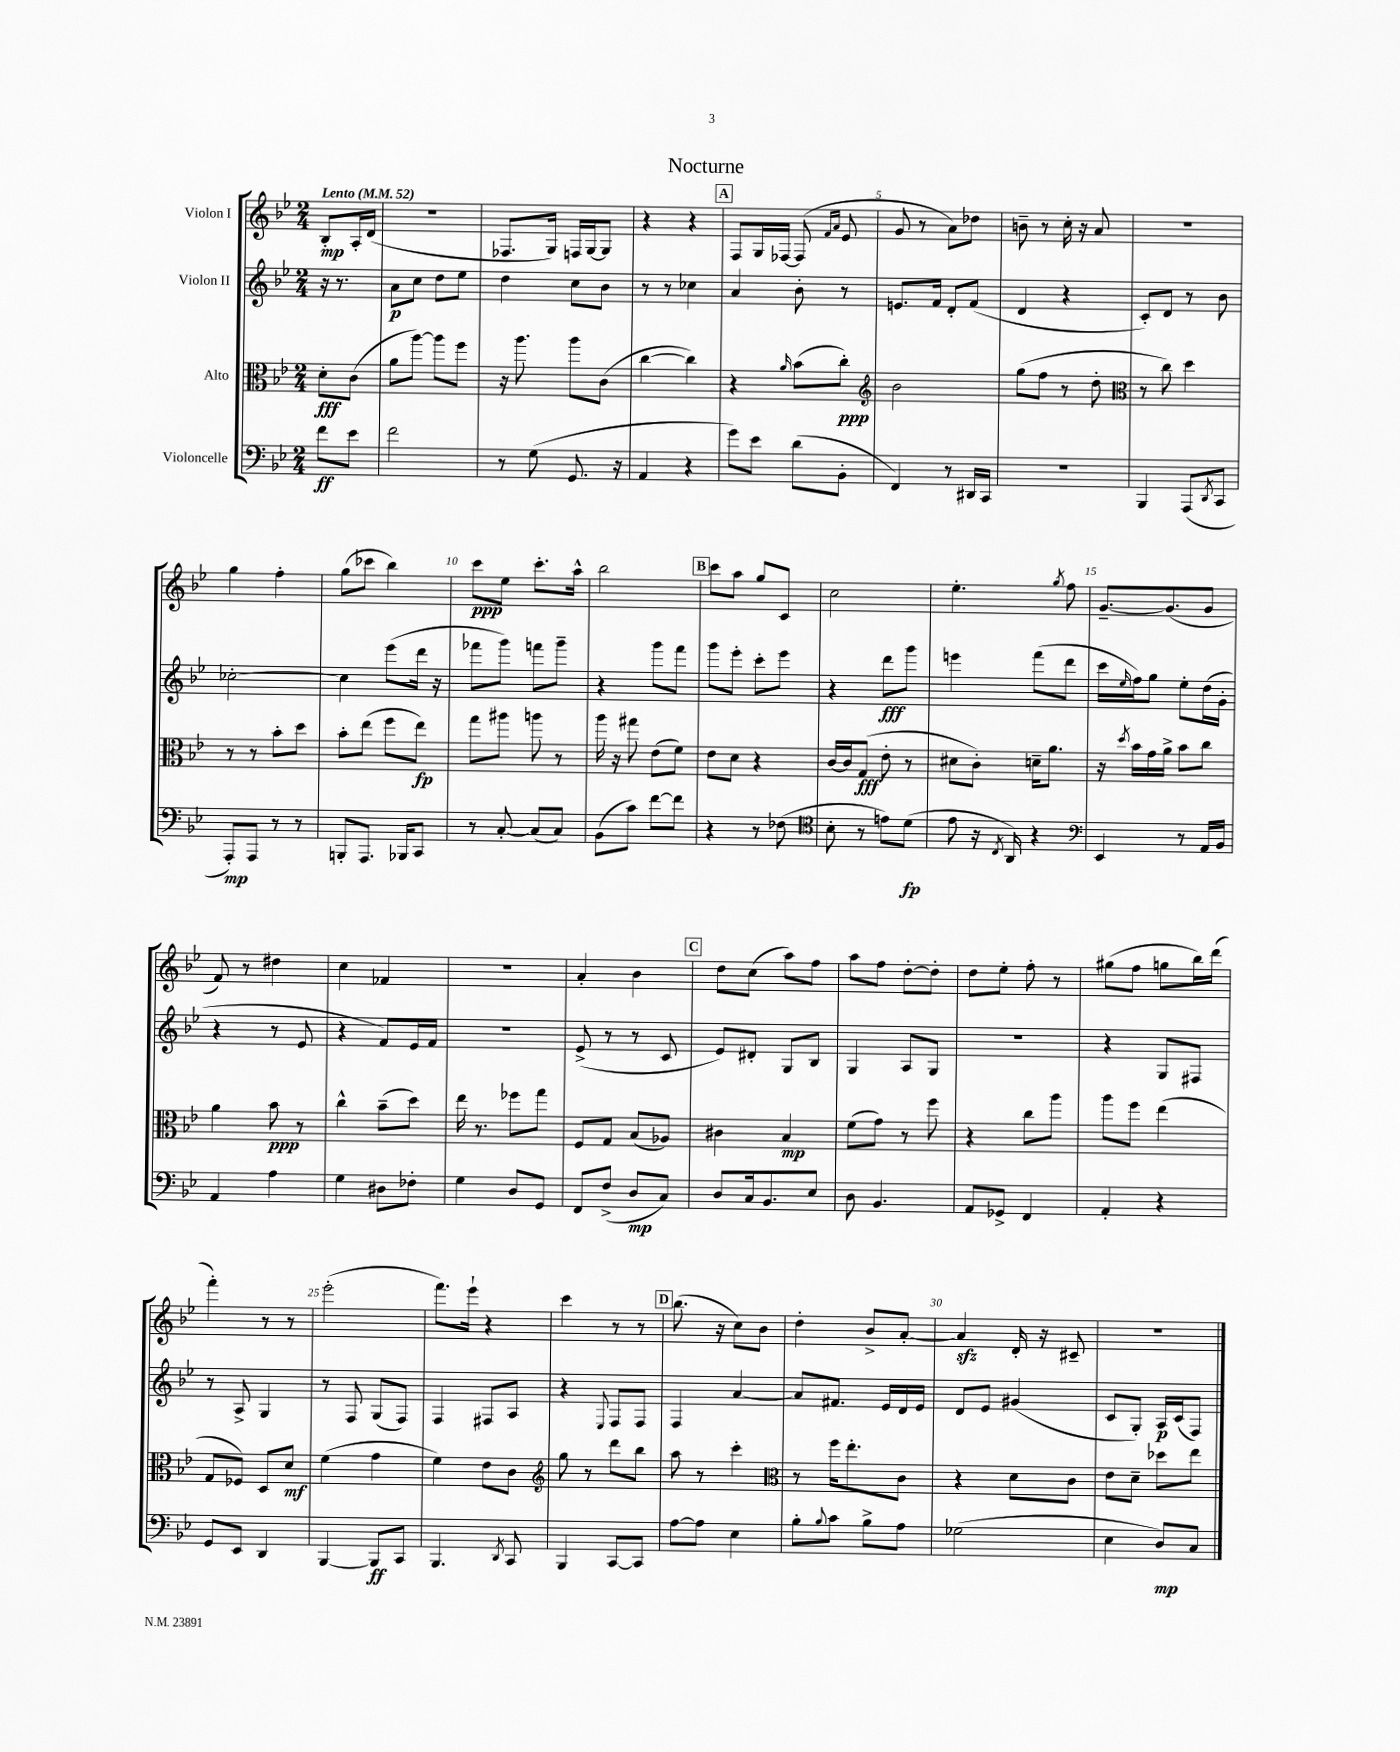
\header { title = "Nocturne" }
<<
\new StaffGroup <<
\new Staff = "s0" \with { instrumentName = "Violon I" } {
    \clef treble \key bes \major \numericTimeSignature \time 2/4 \partial 4 \tempo "Lento" 4 = 52
    bes8-.\mp a16-. d'16( |
    r2 |
    fes8. g16) f16 g16~ g8 |
    r4 r4 |
    \mark \markup { \box "A" } f8 g16 fes16~ fes8( \grace { f'16 a'16 } ees'8 |
    g'8 r8 a'8) des''8 |
    b'8-- r8 c''16-. r16 a'8 |
    R2 |
    g''4 f''4-. |
    g''8( ces'''8 bes''4) |
    c'''8\ppp ees''8 c'''8.-. a''16-^ |
    bes''2 |
    \mark \markup { \box "B" } c'''8 a''8 g''8 c'8 |
    c''2 |
    ees''4.-. \acciaccatura { g''8 } f''8 |
    g'8.~-- g'8.( g'8 |
    f'8) r8 dis''4 |
    c''4 fes'4 |
    r2 |
    a'4-. bes'4 |
    \mark \markup { \box "C" } d''8 c''8( a''8) f''8 |
    a''8 f''8 d''8~-. d''8-. |
    d''8 ees''8-. f''8-. r8 |
    gis''8( f''8 g''8 bes''16) d'''16( |
    f'''4-.) r8 r8 |
    ees'''2-.( |
    f'''8.) ees'''16-! r4 |
    c'''4 r8 r8 |
    \mark \markup { \box "D" } bes''8.( r16 c''8) bes'8 |
    d''4-. bes'8-> a'8~-. |
    a'4\sfz d'16-. r16 cis'8-- |
    R2 \bar "|." |
}
\new Staff = "s1" \with { instrumentName = "Violon II" } {
    \clef treble \key bes \major \numericTimeSignature \time 2/4 \partial 4
    r16 r8. |
    a'8\p c''8 d''8 ees''8 |
    d''4 c''8 bes'8 |
    r8 r8 ces''4 |
    \mark \markup { \box "A" } a'4 bes'8-. r8 |
    e'8. f'16 d'8-. f'8( |
    d'4 r4 |
    c'8-.) d'8 r8 bes'8 |
    ces''2~-. |
    ces''4 ees'''8( d'''16 r16 |
    fes'''8 g'''8) f'''8 g'''8-- |
    r4 g'''8 f'''8 |
    \mark \markup { \box "B" } g'''8 ees'''8-. c'''8-. ees'''8 |
    r4 d'''8\fff g'''8 |
    e'''4 f'''8( d'''8 |
    c'''16 \grace { ees''16 } f''16) g''8 ees''8-. d''16( g'16-. |
    r4 r8 ees'8 |
    r4 f'8) ees'16 f'16 |
    R2 |
    ees'8->( r8 r8 c'8 |
    \mark \markup { \box "C" } ees'8) dis'8-. g8 bes8 |
    g4 a8 g8 |
    R2 |
    r4 g8 fis8 |
    r8 a8-> g4 |
    r8 f8 g8( f8) |
    f4 fis8 a8 |
    r4 \appoggiatura { ees8 } f8 f8 |
    \mark \markup { \box "D" } f4 a'4~ |
    a'8 fis'8. ees'16 d'16 ees'16 |
    d'8 ees'8 gis'4( |
    c'8 g8-.) a16\p c'16( f8) \bar "|." |
}
\new Staff = "s2" \with { instrumentName = "Alto" } {
    \clef alto \key bes \major \numericTimeSignature \time 2/4 \partial 4
    d'8-.\fff c'8( |
    a'8 a''8~) a''8 f''8 |
    r16 a''8. a''8 c'8( |
    c''4~ c''4) |
    \mark \markup { \box "A" } r4 \grace { a'16 } bes'8( c''8-.\ppp) |
    \clef treble bes'2 |
    g''8( f''8 r8 d''8-. |
    \clef alto r8 c''8) d''4 |
    r8 r8 bes'8-. d''8 |
    bes'8-. ees''8( f''8 ees''8\fp) |
    g''8 ais''8 a''8 r8 |
    a''16 r16 gis''8 ees'8( f'8) |
    \mark \markup { \box "B" } ees'8 d'8 r4 |
    c'16~ c'16 g8\fff( ees'8-. r8 |
    dis'8 c'8-.) d'16-- a'8. |
    r16 \acciaccatura { d''8 } bes'16 g'16 a'16-> bes'8 c''8 |
    a'4 bes'8\ppp r8 |
    c''4-^ bes'8--( d''8) |
    ees''16 r8. fes''8 g''8 |
    f8 g8 bes8( aes8) |
    \mark \markup { \box "C" } cis'4 bes4\mp |
    f'8( g'8) r8 f''8 |
    r4 c''8 a''8 |
    a''8 f''8 ees''4( |
    g8 fes8) d8 d'8\mf |
    f'4( g'4 |
    f'4) ees'8 c'8 |
    \clef treble g''8 r8 d'''8 bes''8 |
    \mark \markup { \box "D" } a''8 r8 c'''4-. |
    \clef alto r8 f''16 ees''8.-. c'8 |
    r4 d'8 c'8 |
    ees'8 d'8-- des''8 ees''8 \bar "|." |
}
\new Staff = "s3" \with { instrumentName = "Violoncelle" } {
    \clef bass \key bes \major \numericTimeSignature \time 2/4 \partial 4
    f'8\ff ees'8 |
    f'2 |
    r8 g8( g,8. r16 |
    a,4 r4 |
    \mark \markup { \box "A" } g'8) ees'8 d'8( bes,8-. |
    f,4) r8 dis,16 c,16 |
    r2 |
    bes,,4 a,,8( \acciaccatura { d,8 } c,8 |
    a,,8-.\mp) a,,8 r8 r8 |
    b,,8-. a,,8. bes,,16 c,8 |
    r8 c8~-. c8( c8) |
    bes,8( c'8) f'8~ f'8 |
    \mark \markup { \box "B" } r4 r8 fes8( |
    \clef tenor bes8-. r8 e'8) d'8\fp( |
    ees'8 r16 \acciaccatura { c8 } a,16) r4 |
    \clef bass ees,4 r8 a,16 bes,16 |
    a,4 a4 |
    g4 dis8 fes8-. |
    g4 d8 g,8 |
    f,8 f8->( d8\mp c8) |
    \mark \markup { \box "C" } d8 c16 bes,8. ees8 |
    d8 bes,4. |
    a,8 ges,8-> f,4 |
    a,4-. r4 |
    g,8 ees,8 d,4 |
    bes,,4~ bes,,8\ff c,8 |
    bes,,4. \acciaccatura { d,8 } c,8 |
    bes,,4 c,8~ c,8 |
    \mark \markup { \box "D" } a8~ a8 ees4 |
    bes8-. \appoggiatura { bes8 } c'8 bes8-> a8 |
    ges2( |
    ees4 d8\mp) c8 \bar "|." |
}
>>
>>
\layout { \context { \Score \override BarNumber.break-visibility = ##(#f #t #t) barNumberVisibility = #(every-nth-bar-number-visible 5) } }
